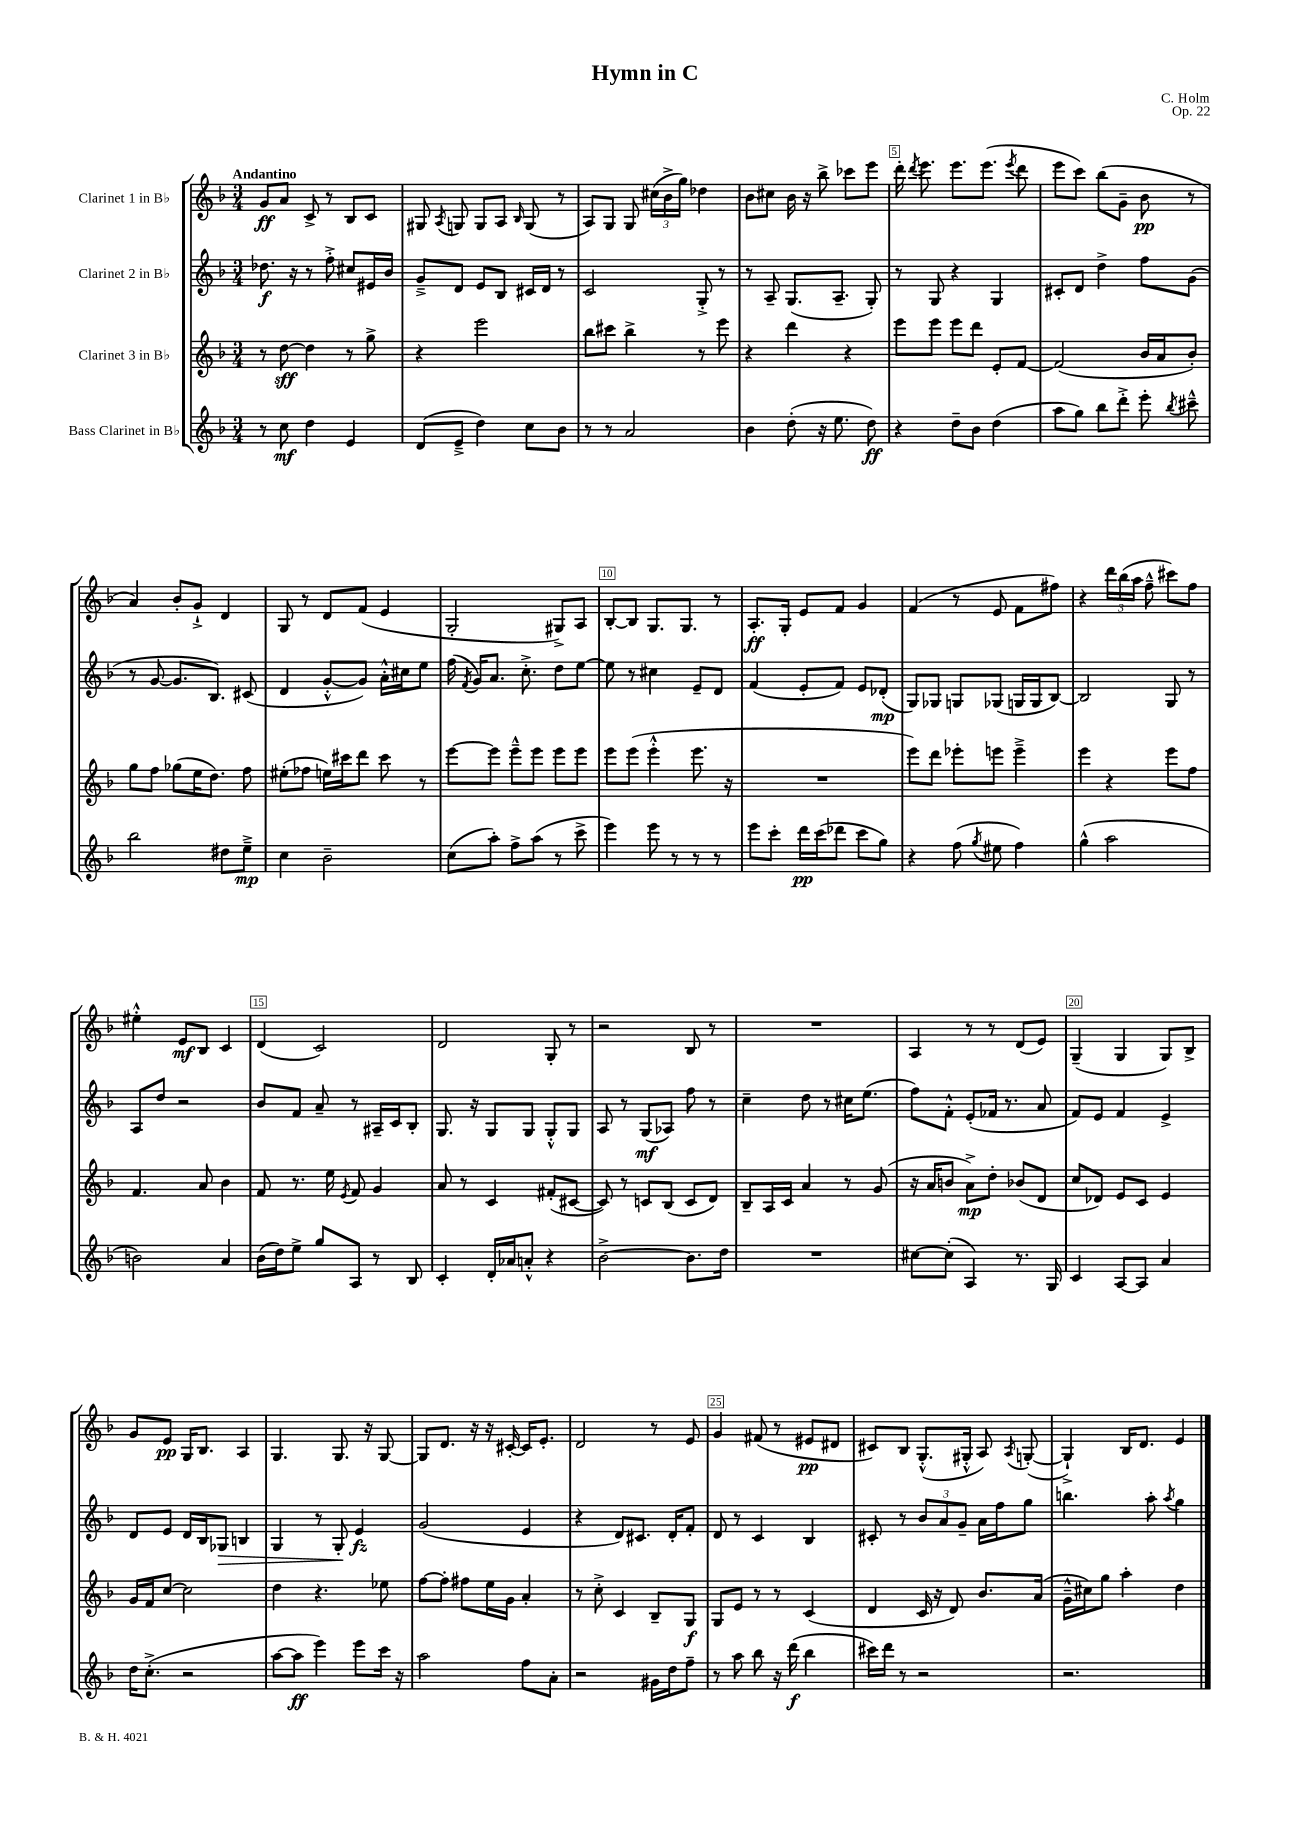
\header { title = "Hymn in C" composer = "C. Holm" opus = "Op. 22" }
<<
\new StaffGroup <<
\new Staff = "s0" \with { instrumentName = "Clarinet 1 in Bb" } {
    \clef treble \key f \major \numericTimeSignature \time 3/4 \tempo "Andantino"
    \autoBeamOff g'8[\ff a'8] c'8-> r8 bes8[ c'8] |
    gis8 \acciaccatura { a8 } g8 g8[ a8] \grace { bes16 } g8( r8 |
    a8[) g8] g8 \tuplet 3/2 { cis''16[( bes'16-> g''16]) } des''4 |
    bes'8[ cis''8] bes'16 r16 bes''8-> ces'''8[ e'''8] |
    d'''16-. \acciaccatura { d'''8 } e'''8. e'''8.[ e'''8.]( \acciaccatura { e'''8 } d'''8 |
    e'''8[ c'''8]) bes''8[( g'8]-- bes'8\pp r8 |
    a'4) bes'8[-. g'8]-!-> d'4 |
    g8 r8 d'8[ f'8]( e'4 |
    g2-. gis8[->) a8] |
    bes8[~-. bes8] g8.[ g8.] r8 |
    a8.[-.\ff g16]-. e'8[ f'8] g'4 |
    f'4( r8 e'8 f'8[ fis''8]) |
    r4 \tuplet 3/2 { d'''16[ bes''16( a''16] } f''8---^ cis'''8[) f''8] |
    eis''4-.-^ e'8[\mf bes8] c'4 |
    d'4( c'2) |
    d'2 g8-. r8 |
    r2 bes8 r8 |
    R2. |
    a4 r8 r8 d'8[( e'8]) |
    g4--( g4 g8[) bes8]-> |
    g'8[ e'8]\pp g16[ bes8.] a4 |
    g4. g8. r16 g8~ |
    g8[ d'8.] r16 r16 cis'16~-. cis'16[ e'8.]-. |
    d'2 r8 e'8 |
    g'4 fis'8( r8 eis'8[\pp dis'8] |
    cis'8[) bes8] g8.[-.-^( gis16]-.-^ a8) \acciaccatura { a8 } g8~-.( |
    g4-!->) bes16[ d'8.] e'4 \bar "|." |
}
\new Staff = "s1" \with { instrumentName = "Clarinet 2 in Bb" } {
    \clef treble \key f \major \numericTimeSignature \time 3/4
    \autoBeamOff des''8.\f r16 r8 f''8-.-> cis''8[ eis'16 bes'16] |
    g'8[---> d'8] e'8[ bes8] cis'16[ d'16] r8 |
    c'2 g8-.-> r8 |
    r8 a8-- g8.[( a8.]-- g8-.) |
    r8 g8 r4 g4 |
    cis'8[-. d'8] d''4-> f''8[ g'8]( |
    r8 g'8~ g'8.[ bes8.]) cis'8( |
    d'4 g'8[~-.-^ g'8]) a'16[-.-^ cis''16 e''8] |
    f''16( \acciaccatura { f'8 } g'16[) a'8.] c''8.-.-> d''8[ e''8]~ |
    e''8 r8 cis''4 e'8[-- d'8] |
    f'4( e'8[-. f'8]) e'8[ des'8]-.\mp( |
    g8[) ges8] g8[ ges8]( g16[ g16 bes8]~) |
    bes2 g8 r8 |
    a8[ d''8] r2 |
    bes'8[ f'8] a'8-- r8 ais16[-- c'16 bes8]-. |
    g8. r16 g8[ g8] g8[-.-^ g8] |
    a8 r8 g8[\mf( aes8]) f''8 r8 |
    c''4-- d''8 r8 cis''16[ e''8.]( |
    f''8[) f'8]-.-^ e'8[-.( fes'16] r8. a'8 |
    f'8[) e'8] f'4 e'4-> |
    d'8[ e'8] d'16[ bes16 ges8]\> b4 |
    g4 r8 g8-.\! e'4\fz |
    g'2( e'4 |
    r4 d'8[) cis'8.] d'16[-. f'8]-. |
    d'8 r8 c'4 bes4 |
    cis'8-. r8 \tuplet 3/2 { bes'8[ a'8 g'8]-- } a'16[ f''16 g''8] |
    b''4. a''8-. \acciaccatura { a''8 } g''4 \bar "|." |
}
\new Staff = "s2" \with { instrumentName = "Clarinet 3 in Bb" } {
    \clef treble \key f \major \numericTimeSignature \time 3/4
    \autoBeamOff r8 d''8~\sff d''4 r8 g''8-> |
    r4 e'''2 |
    bes''8[ cis'''8] bes''4-> r8 e'''8 |
    r4 d'''4 r4 |
    e'''8[ e'''8] e'''8[ d'''8] e'8[-. f'8]~ |
    f'2( bes'16[ a'16 bes'8]-.) |
    g''8[ f''8] ges''8[( e''16 d''8.]) f''8 |
    eis''8[-.( fes''8] e''16[) cis'''16 d'''8] cis'''8 r8 |
    e'''8[~ e'''8] e'''8[---^ e'''8] e'''8[ e'''8] |
    e'''8[ e'''8]( e'''4-.-^ e'''8. r16 |
    R2. |
    e'''8[) d'''8] ees'''8[-. e'''8] e'''4---> |
    e'''4 r4 e'''8[ f''8] |
    f'4. a'8 bes'4 |
    f'8 r8. e''16 \acciaccatura { e'8 } f'8 g'4 |
    a'8 r8 c'4 fis'8[-.( cis'8]~ |
    cis'8) r8 c'8[ bes8]( c'8[ d'8]) |
    bes8[-- a16 c'16] a'4 r8 g'8( |
    r16 a'16[ b'8] a'8[->\mp) d''8]-. bes'8[( d'8] |
    c''8[ des'8]) e'8[ c'8] e'4 |
    g'16[ f'16 c''8]~ c''2 |
    d''4 r4. ees''8 |
    f''8[~ f''8]-. fis''8[ e''16 g'16] a'4-. |
    r8 c''8-.-> c'4 bes8[-- g8]\f |
    g8[ e'8] r8 r8 c'4( |
    d'4 c'16 r16 d'8) bes'8.[ a'16]( |
    g'16[---^ cis''16) g''8] a''4-. d''4 \bar "|." |
}
\new Staff = "s3" \with { instrumentName = "Bass Clarinet in Bb" } {
    \clef treble \key f \major \numericTimeSignature \time 3/4
    \autoBeamOff r8 c''8\mf d''4 e'4 |
    d'8[( e'8]---> d''4) c''8[ bes'8] |
    r8 r8 a'2 |
    bes'4 d''8-.( r16 e''8. d''8\ff) |
    r4 d''8[-- bes'8] d''4( |
    a''8[ g''8]) bes''8[ d'''8]-.-> e'''8-. \acciaccatura { bes''8 } cis'''8---^ |
    bes''2 dis''8[ e''8]--->\mp |
    c''4 bes'2-- |
    c''8[( a''8]-.) f''8[-> a''8]( r8 c'''8-> |
    e'''4) e'''8 r8 r8 r8 |
    e'''8[ c'''8]-. d'''16[\pp c'''16( des'''8] c'''8[ g''8]) |
    r4 f''8( \acciaccatura { g''8 } eis''8 f''4) |
    g''4-^( a''2 |
    b'2) a'4 |
    bes'16[( d''16) e''8]-> g''8[ a8] r8 bes8 |
    c'4-. d'16[-. aes'16 a'8]-.-^ r4 |
    bes'2~-> bes'8.[ d''16] |
    R2. |
    cis''8[~ cis''8]-.( a4) r8. g16 |
    c'4 a8[~ a8] a'4 |
    d''16[ c''8.]-.->( r2 |
    a''8[~ a''8]\ff e'''4) e'''8[ c'''16] r16 |
    a''2 f''8[ a'8]-. |
    r2 gis'16[ d''16 f''8]-- |
    r8 a''8 bes''8 r16 d'''16\f( bes''4 |
    cis'''16[) d'''16] r8 r2 |
    r2. \bar "|." |
}
>>
>>
\layout { \context { \Score \override BarNumber.break-visibility = ##(#f #t #t) barNumberVisibility = #(every-nth-bar-number-visible 5) \override BarNumber.stencil = #(make-stencil-boxer 0.1 0.3 ly:text-interface::print) } }
